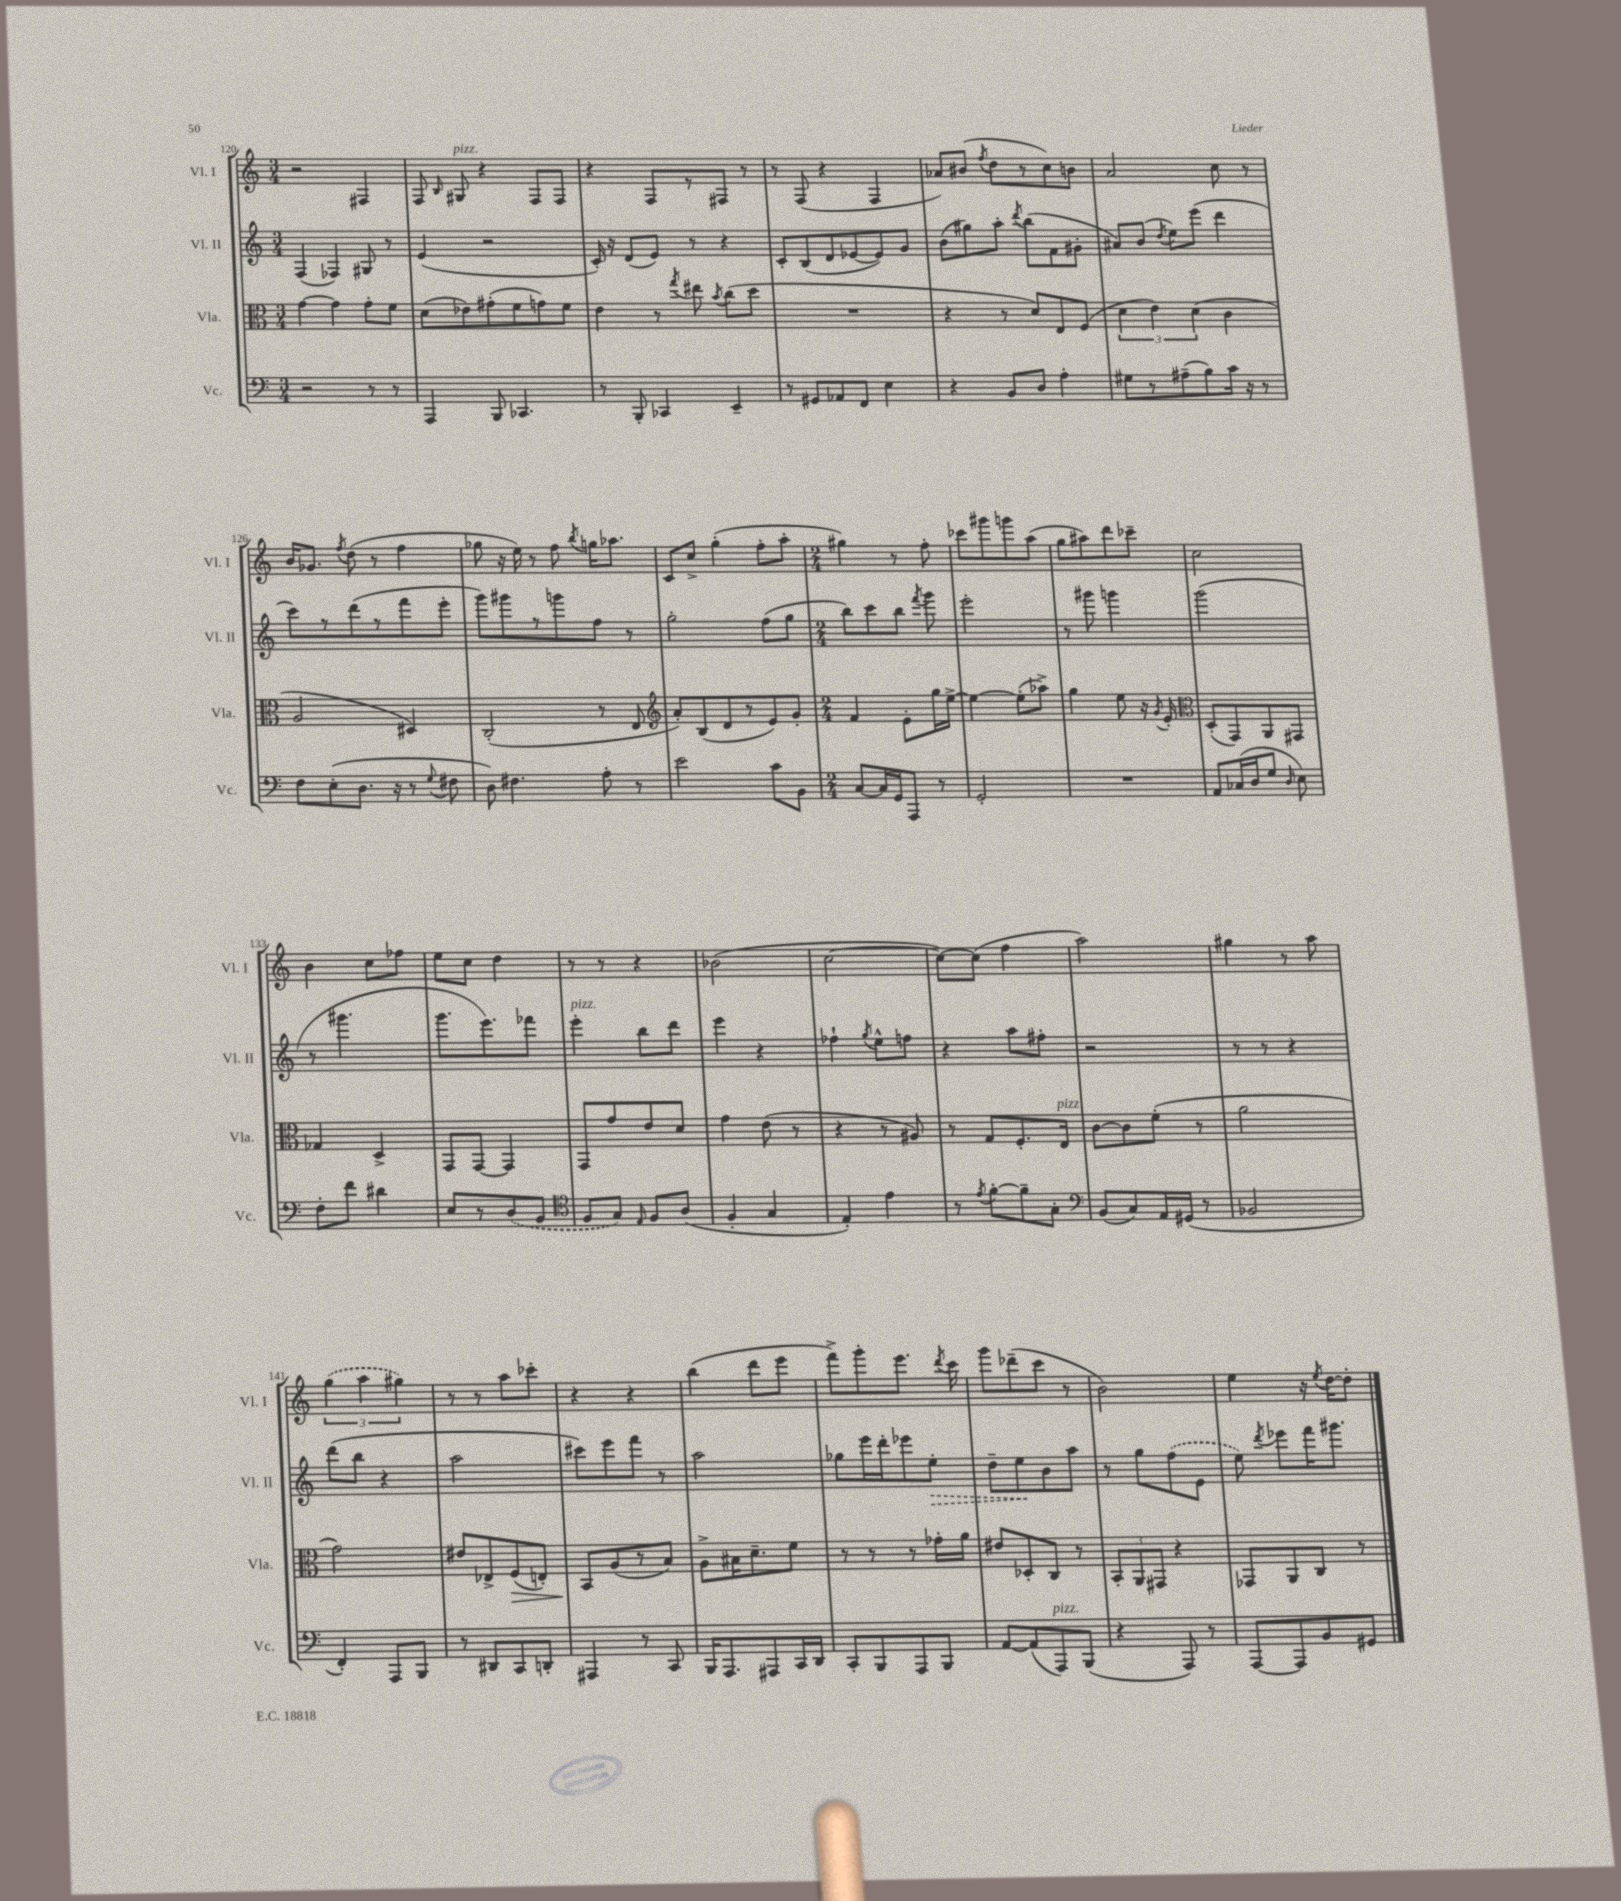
<<
\new StaffGroup <<
\new Staff = "s0" \with { instrumentName = "Vl. I" shortInstrumentName = "Vl. I" } {
    \clef treble \key c \major \numericTimeSignature \time 3/4
    \autoBeamOff r2 fis4 |
    f8 \grace { b16 } gis8^\markup { \italic "pizz." } r4 f8[ f8] |
    r4 f8[ r8 fis8] r8 |
    r8 f8( r4 f4 |
    aes'8[) bis'8]( \acciaccatura { f''8 } d''8[ r8 c''8) b'8] |
    a'2 c''8 r8 |
    b'16[ ges'8.] \acciaccatura { f''8 } d''8( r8 f''4 |
    ges''8 r16 e''16) r8 f''8 \acciaccatura { b''8 } g''16[ aes''8.] |
    c'8[ c''8]-> g''4-.( f''8[-. a''8]-. |
    \numericTimeSignature \time 2/4 gis''4) r8 f''8-. |
    ces'''8[ gis'''8 g'''8 a''8]( |
    g''8[ ais''8) d'''8 ces'''8]-- |
    c''2 |
    b'4 c''8[ fes''8] |
    e''8[ c''8] d''4 |
    r8 r8 r4 |
    bes'2( |
    c''2~ |
    c''8[~) c''8]( f''4 |
    a''2) |
    gis''4 r8 a''8 |
    \tuplet 3/2 { \once \slurDashed g''4( a''4 gis''4) } |
    r8 r8 a''8[ ces'''8]-. |
    r4 r4 |
    b''4( d'''8[ e'''8] |
    f'''8[->) g'''8-. e'''8.] \acciaccatura { d'''8 } c'''16 |
    g'''8[ des'''8--( c'''8] r8 |
    b'2) |
    e''4 r16 \acciaccatura { e''8 } d''16[~ d''8]-. \bar "|." |
}
\new Staff = "s1" \with { instrumentName = "Vl. II" shortInstrumentName = "Vl. II" } {
    \clef treble \key c \major \numericTimeSignature \time 3/4
    \autoBeamOff f4( fes4) gis8 r8 |
    e'4( r2 |
    c'16-.) r16 d'8[( e'8]) r8 r4 |
    c'8[-. b8( d'8 ees'8~ ees'8) g'8] |
    b'8[( gis''8) a''8]-. \acciaccatura { d'''8 } b''8[( f'8 gis'8]-. |
    ais'8[) b'8]( \acciaccatura { d''8 } e''8[) e'''8]( d'''4 |
    c'''8[) r8 d'''8( r8 f'''8 e'''8]-. |
    g'''8[) gis'''8 r8 g'''8 f''8] r8 |
    g''2-. f''8[( g''8] |
    \numericTimeSignature \time 2/4 b''8[) c'''8 b''8] \acciaccatura { f'''8 } g'''8 |
    e'''2-. |
    r8 gis'''8 g'''4 |
    g'''2( |
    r8 gis'''4. |
    g'''8.[ e'''8.) fes'''8] |
    e'''4-.^\markup { \italic "pizz." } b''8[ d'''8] |
    e'''4 r4 |
    fes''4-! \acciaccatura { g''8 } e''8[-^ f''8] |
    r4 a''8[ fis''8]-. |
    r2 |
    r8 r8 r4 |
    d'''8[( b''8] r4 |
    a''2 |
    cis'''8[) e'''8 f'''8] r8 |
    a''2 |
    ges''8[ e'''16 d'''16-. ees'''8 \once \override Hairpin.style = #'dashed-line e''8]-.\> |
    d''8[-- e''8\! b'8 a''8] |
    r8 g''8[ \once \slurDashed f''8( e'8] |
    e''8) \acciaccatura { d'''8 } ees'''8[ f'''16 gis'''8.] \bar "|." |
}
\new Staff = "s2" \with { instrumentName = "Vla." shortInstrumentName = "Vla." } {
    \clef alto \key c \major \numericTimeSignature \time 3/4
    \autoBeamOff g'4~ g'4 g'8[-. f'8] |
    d'8[( ees'8) gis'8-.( f'8 g'8) f'8] |
    e'4 r8 \acciaccatura { g''8 } eis''8 \acciaccatura { b'8 } c''8[( d''8] |
    R2. |
    r4 r8 d'8[) e8 f8]( |
    \tuplet 3/2 { d'4 e'4) d'4( } c'4 |
    a2 dis4) |
    c2-.( r8 e8 |
    \clef treble a'8[-.) b8( d'8 r8 e'8) g'8]-. |
    \numericTimeSignature \time 2/4 f'4 e'8[-. g''16 e''16]~-> |
    e''4~ e''8[-.( aes''8]->) |
    g''4 e''8 r16 \acciaccatura { g'8 } e'16-. |
    \clef alto d8[-.( g,8) a,8 gis,8] |
    ges4 d4-> |
    g,8[ g,8]~ g,4 |
    g,8[ g'8 e'8 d'8] |
    g'4 e'8( r8 |
    r4 r8 ais8) |
    r8 g8[ f8.-. e16]^\markup { \italic "pizz." } |
    c'8[~ c'8 f'8]-.( r8 |
    a'2 |
    g'2) |
    eis'8[ ees8-> f8\>( e8]-.) |
    b,8[\! a8( r8 b8]) |
    a8[-> bis16 d'8.-- f'8] |
    r8 r8 r8 ges'16[-. a'16] |
    eis'8[ des8-. c8] r8 |
    \tuplet 3/2 { b,8[-. a,8 gis,8] } r4 |
    ges,8[ a,8 c8] r8 \bar "|." |
}
\new Staff = "s3" \with { instrumentName = "Vc." shortInstrumentName = "Vc." } {
    \clef bass \key c \major \numericTimeSignature \time 3/4
    \autoBeamOff r2 r8 r8 |
    a,,4 b,,8 ces,4. |
    r8 b,,8-. ces,4 e,4-- |
    r8 gis,8[ aes,8 f,8] e4 |
    r4 b,8[ d8] a4-. |
    gis8[ r8 ais8--( b8) c'16] r16 r8 |
    f8[ e8-.( d8.] r16 r8 \appoggiatura { g8 } fis8 |
    d8) fis4. a8-. r8 |
    e'2 c'8[ b,8] |
    \numericTimeSignature \time 2/4 c8[~ c16 g,16 a,,8] r8 |
    g,2-. |
    R2 |
    a,8[ ces16( d16 g8] \grace { d16 } e8) |
    f8[-. f'8] dis'4 |
    e8[ r8 \once \slurDashed d8( b,8] |
    \clef tenor f8[ g8]) \grace { e16 } f8[ a8]( |
    f4-. g4 |
    e4-.) e'4 |
    r8 \acciaccatura { e'8 } f'8[~-. f'8-- g8]-. |
    \clef bass b,8[( c8) a,16 gis,16]( r8 |
    bes,2 |
    f,4-.) a,,8[ b,,8] |
    r8 dis,8[ c,8 d,8]-. |
    ais,,4 r8 c,8 |
    b,,16[ a,,8. ais,,8 c,16 d,16] |
    c,8[-. b,,8 a,,8 b,,8] |
    a,8[~ a,8( a,,8^\markup { \italic "pizz." }) b,,8]( |
    r4 a,,8) r8 |
    a,,8[~ a,,8 b,8 gis,8] \bar "|." |
}
>>
>>
\layout { \context { \Score currentBarNumber = #120 } }
